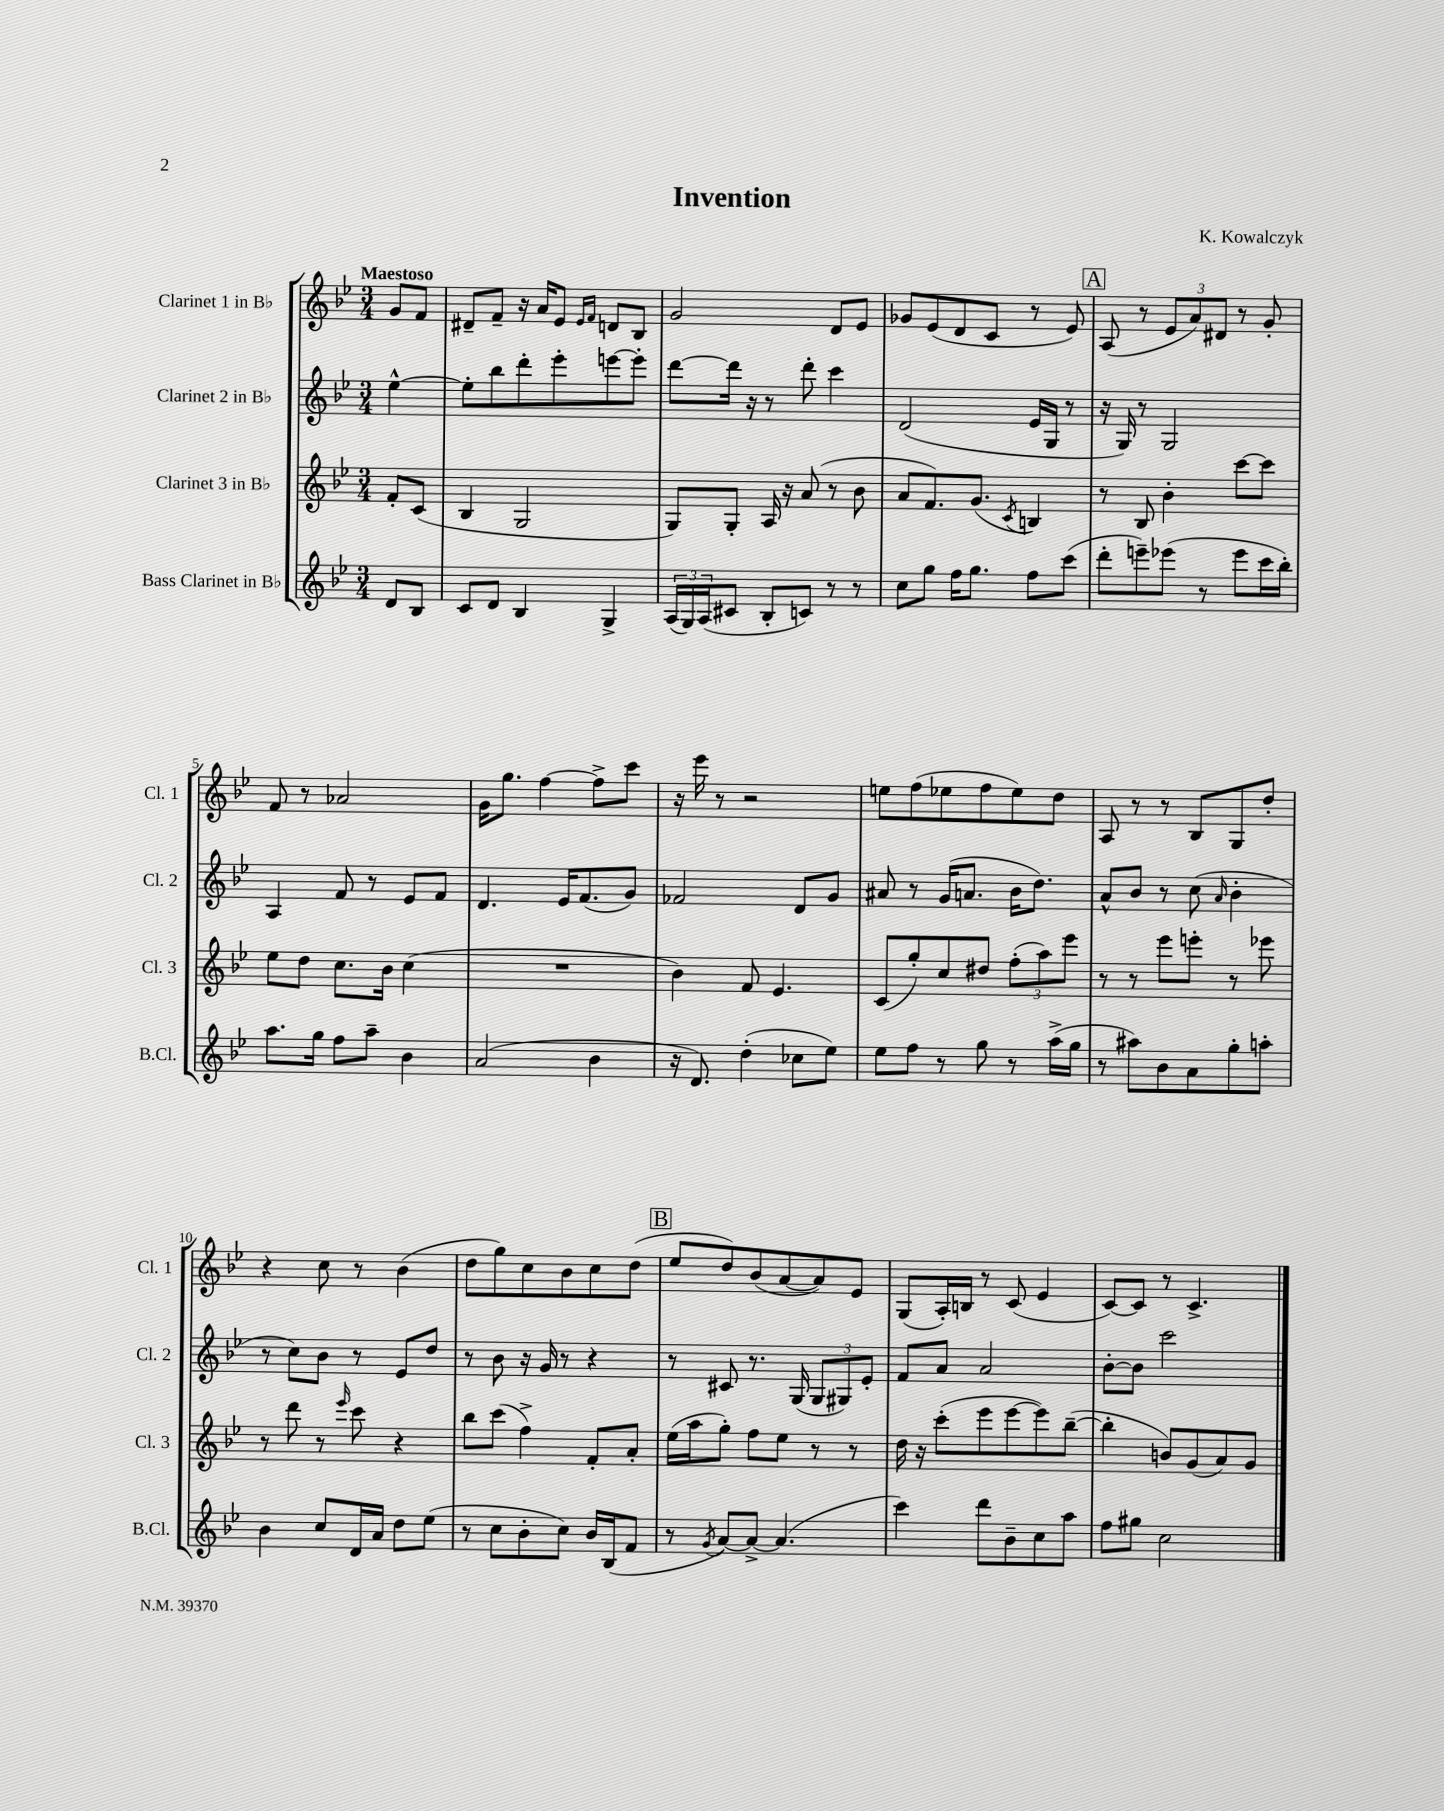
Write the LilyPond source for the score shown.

\header { title = "Invention" composer = "K. Kowalczyk" }
<<
\new StaffGroup <<
\new Staff = "s0" \with { instrumentName = "Clarinet 1 in Bb" shortInstrumentName = "Cl. 1" } {
    \clef treble \key bes \major \numericTimeSignature \time 3/4 \partial 4 \tempo "Maestoso"
    g'8 f'8 |
    dis'8-- f'8-- r16 a'16 ees'8 \grace { ees'16 f'16 } d'8 bes8 |
    g'2 d'8 ees'8 |
    ges'8 ees'8( d'8 c'8 r8 ees'8) |
    \mark \markup { \box "A" } a8( r8 \tuplet 3/2 { ees'8 a'8) dis'8 } r8 g'8-. |
    f'8 r8 aes'2 |
    g'16 g''8. f''4~ f''8-> c'''8 |
    r16 ees'''16 r8 r2 |
    e''8 f''8( ees''8 f''8 ees''8) d''8 |
    a8 r8 r8 bes8 g8 d''8-. |
    r4 c''8 r8 bes'4( |
    d''8 g''8) c''8 bes'8 c''8 d''8( |
    \mark \markup { \box "B" } ees''8 d''8) bes'8( a'8~ a'8) ees'8 |
    g8( a16-.) b16 r8 c'8( ees'4 |
    c'8~) c'8 r8 c'4.-> \bar "|." |
}
\new Staff = "s1" \with { instrumentName = "Clarinet 2 in Bb" shortInstrumentName = "Cl. 2" } {
    \clef treble \key bes \major \numericTimeSignature \time 3/4 \partial 4
    ees''4~-^ |
    ees''8-. bes''8 d'''8-. ees'''8-. e'''8~ e'''8-. |
    d'''8~ d'''16 r16 r8 d'''8-. c'''4 |
    d'2( ees'16 g16 r8 |
    \mark \markup { \box "A" } r16 g16) r8 g2 |
    a4 f'8 r8 ees'8 f'8 |
    d'4. ees'16 f'8.( g'8) |
    fes'2 d'8 g'8 |
    ais'8 r8 g'16( a'8. bes'16 d''8.) |
    a'8-^ bes'8 r8 c''8( \grace { a'16 } bes'4-. |
    r8 c''8) bes'8 r8 ees'8 d''8 |
    r8 bes'8 r16 g'16 r8 r4 |
    \mark \markup { \box "B" } r8 cis'8 r8. g16( \tuplet 3/2 { g8 gis8) ees'8-. } |
    f'8 a'8 a'2 |
    bes'8~-. bes'8 c'''2 \bar "|." |
}
\new Staff = "s2" \with { instrumentName = "Clarinet 3 in Bb" shortInstrumentName = "Cl. 3" } {
    \clef treble \key bes \major \numericTimeSignature \time 3/4 \partial 4
    f'8-. c'8( |
    bes4 g2 |
    g8) g8-. a16 r16 a'8( r8 bes'8 |
    a'8 f'8.) g'8.( \acciaccatura { c'8 } b4) |
    \mark \markup { \box "A" } r8 bes8 bes'4-. c'''8~ c'''8 |
    ees''8 d''8 c''8. bes'16 c''4( |
    R2. |
    bes'4) f'8 ees'4. |
    c'8( g''8-.) c''8 dis''8 \tuplet 3/2 { f''8-.( a''8) ees'''8 } |
    r8 r8 ees'''8 e'''8-. r8 ees'''8 |
    r8 d'''8 r8 \grace { ees'''16 } c'''8 r4 |
    bes''8 c'''8( f''4->) f'8-. a'8-. |
    \mark \markup { \box "B" } ees''16( a''16 g''8-.) f''8 ees''8 r8 r8 |
    d''16 r16 c'''8-.( ees'''8 ees'''8~ ees'''8) bes''8~--( |
    bes''4-. b'8) g'8( a'8) g'8 \bar "|." |
}
\new Staff = "s3" \with { instrumentName = "Bass Clarinet in Bb" shortInstrumentName = "B.Cl." } {
    \clef treble \key bes \major \numericTimeSignature \time 3/4 \partial 4
    d'8 bes8 |
    c'8 d'8 bes4 g4-> |
    \tuplet 3/2 { a16( g16) a16( } cis'8 bes8-. c'8) r8 r8 |
    c''8 g''8 f''16 g''8. f''8 c'''8( |
    \mark \markup { \box "A" } d'''8-. e'''8--) ees'''8( r8 ees'''8 c'''16 bes''16-.) |
    a''8. g''16 f''8 a''8-- bes'4 |
    a'2( bes'4 |
    r16 d'8.) d''4-.( ces''8 ees''8) |
    ees''8 f''8 r8 g''8 r8 a''16->( g''16 |
    r8 ais''8) bes'8 a'8 g''8-. a''8-. |
    bes'4 c''8 d'16 a'16 d''8 ees''8( |
    r8 c''8 bes'8-. c''8) bes'16 bes16( f'8 |
    \mark \markup { \box "B" } r8 \acciaccatura { g'8 } a'8~) a'8~-> a'4.( |
    c'''4) d'''8 bes'8-- c''8 a''8 |
    f''8 gis''8 c''2 \bar "|." |
}
>>
>>
